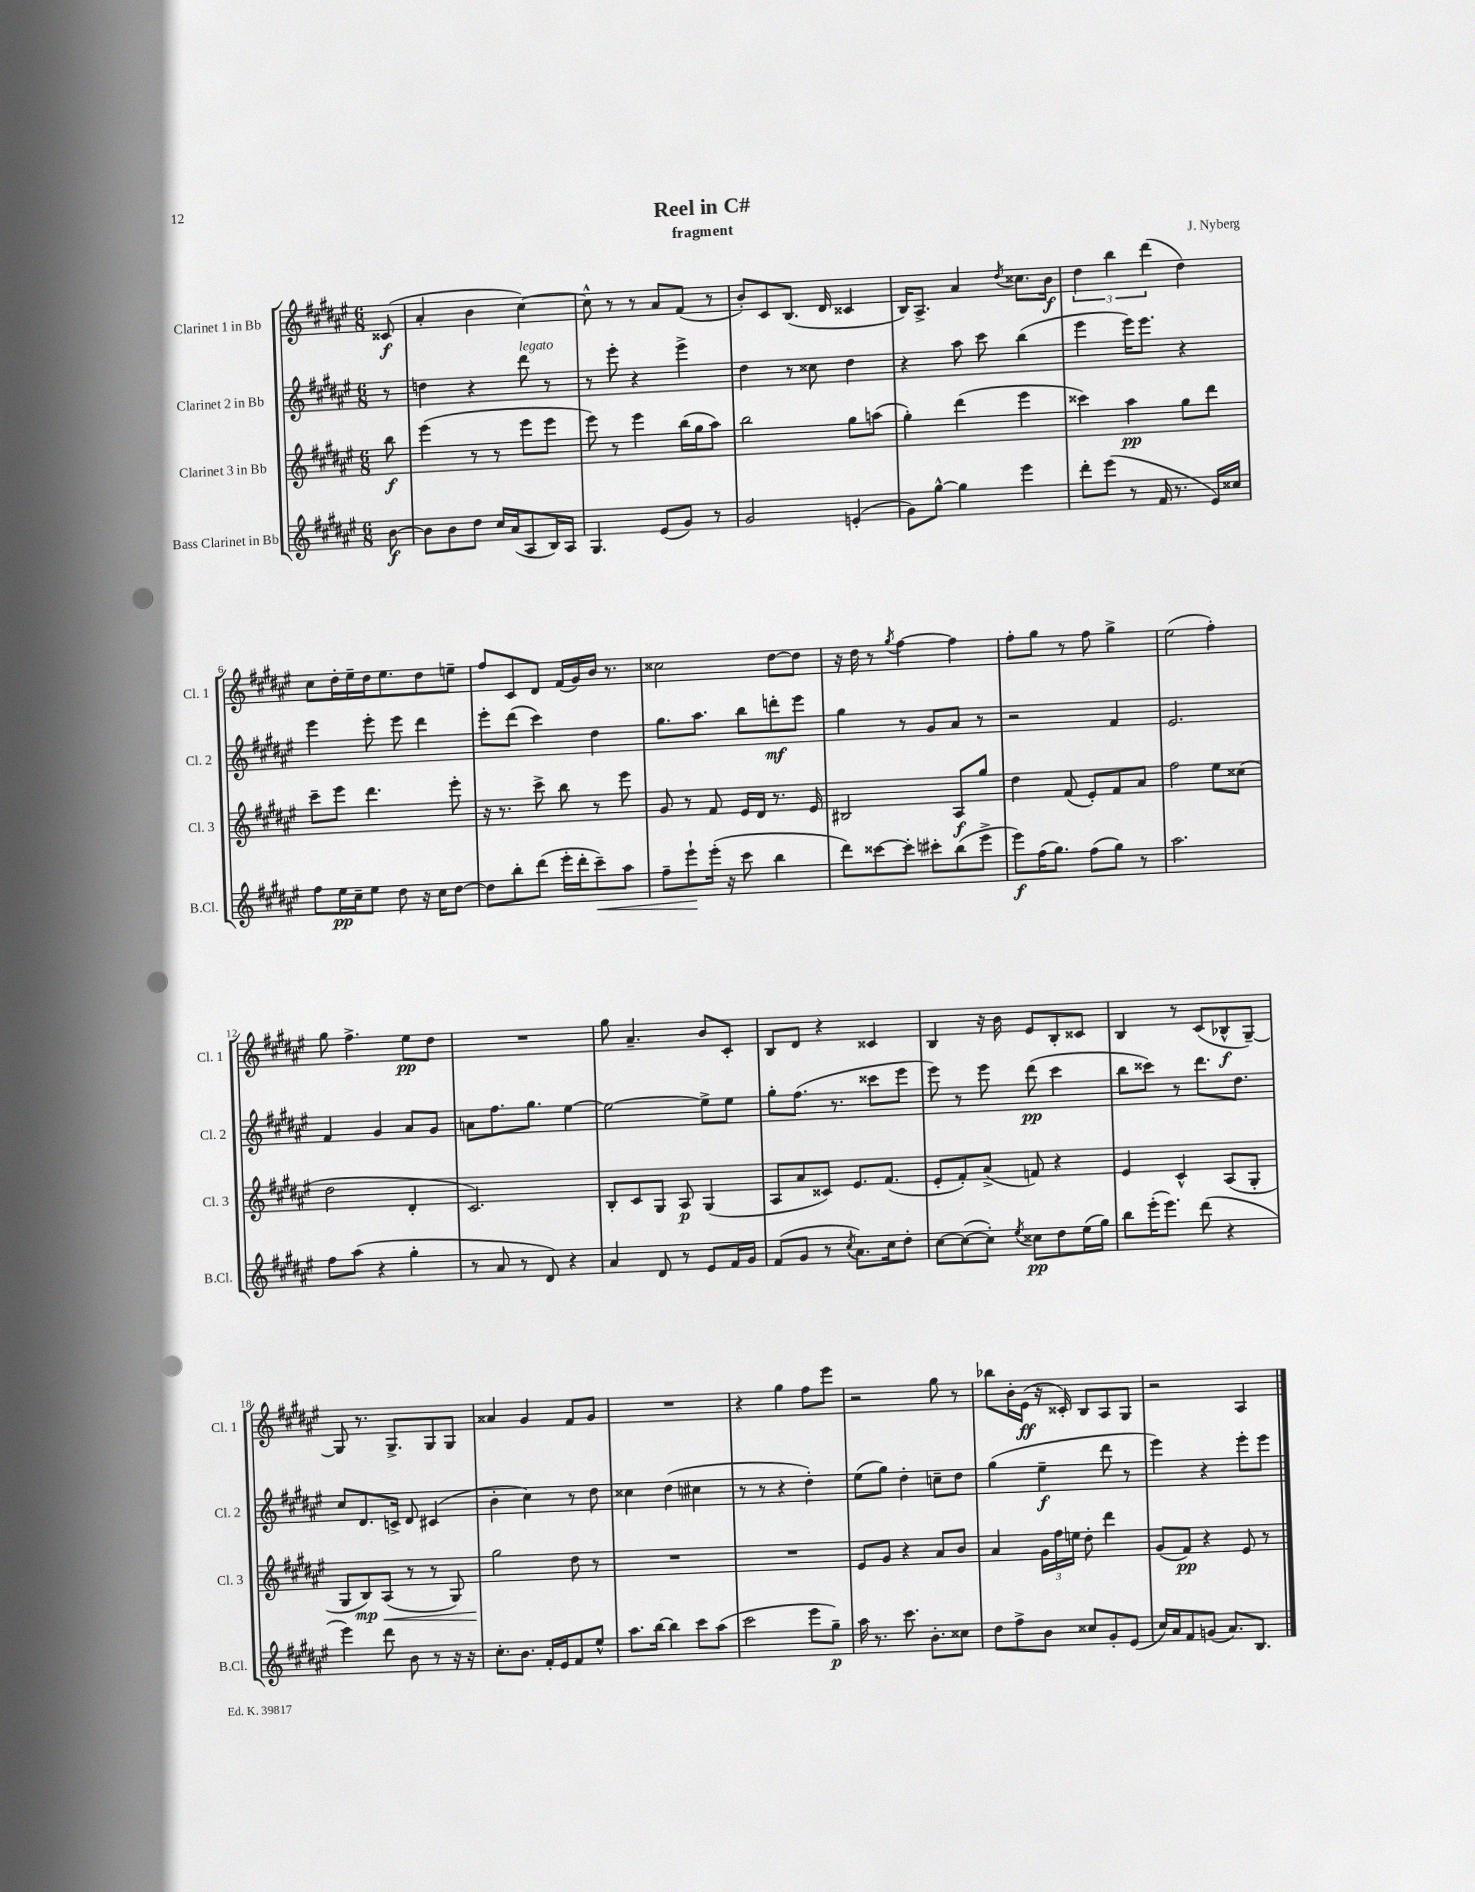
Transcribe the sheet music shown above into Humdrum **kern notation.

**kern	**dynam	**kern	**dynam	**kern	**dynam	**kern	**dynam
*part4	*part4	*part3	*part3	*part2	*part2	*part1	*part1
*staff4	*staff4	*staff3	*staff3	*staff2	*staff2	*staff1	*staff1
*I"Bass Clarinet in Bb	*	*I"Clarinet 3 in Bb	*	*I"Clarinet 2 in Bb	*	*I"Clarinet 1 in Bb	*
*I'B.Cl.	*	*I'Cl. 3	*	*I'Cl. 2	*	*I'Cl. 1	*
*clefG2	*	*clefG2	*	*clefG2	*	*clefG2	*
*k[f#c#g#d#a#e#]	*	*k[f#c#g#d#a#e#]	*	*k[f#c#g#d#a#e#]	*	*k[f#c#g#d#a#e#]	*
*M6/8	*	*M6/8	*	*M6/8	*	*M6/8	*
=	=	=	=	=	=	=	=
[8b\	f	8bb\	f	8r	.	(8c##X/	f
=1	=1	=1	=1	=1	=1	=1	=1
8b\L]	.	(4eee#\	.	4ddn\	.	4a#'/	.
8b\	.	.	.	.	.	.	.
8dd#\J	.	8r	.	4r	.	4b\	.
16cc#/LL	.	8r	.	.	.	.	.
(16a#/J	.	.	.	.	.	.	.
!	!	!	!	!LO:TX:a:i:t=legato	!	!	!
8A#/	.	8eee#\L	.	8ddd#\	.	[4cc#\)	.
16B/L)	.	8eee#\J	.	8r	.	.	.
16A#/JJ	.	.	.	.	.	.	.
=2	=2	=2	=2	=2	=2	=2	=2
4.G#/	.	8eee#\)	.	8r	.	8cc#^^\]	.
.	.	8r	.	8eee#'\	.	8r	.
.	.	4eee#\	.	4r	.	8r	.
(8e#/L	.	.	.	.	.	8a#/L	.
8g#/J)	.	(16bb\LL	.	4eee#^\	.	(8f#/J	.
.	.	16gg#\J	.	.	.	.	.
8r	.	8aa#\J)	.	.	.	8r	.
=3	=3	=3	=3	=3	=3	=3	=3
2g#/	.	2bb\	.	4dd#\	.	8b'/L)	.
.	.	.	.	.	.	8c#/	.
.	.	.	.	8r	.	(8.B/J	.
.	.	.	.	8cc##X\	.	.	.
.	.	.	.	.	.	16d#/	.
(4en'/	.	8gg#\L	.	4dd#\	.	4c##X/	.
.	.	(8aan\J	.	.	.	.	.
=4	=4	=4	=4	=4	=4	=4	=4
8g#\L)	.	4gg#'\)	.	4r	.	16B/KL)	.
.	.	.	.	.	.	8.A#^/J	.
[8gg#^^\J	.	.	.	.	.	.	.
4gg#\]	.	(4ddd#\	.	8aa#\	.	4a#/	.
.	.	.	.	8ccc#\	.	.	.
.	.	.	.	.	.	8qdd#/	.
4eee#\	.	4eee#\	.	(4bb\	.	8.cc##X\L	.
.	.	.	.	.	.	16b\Jk	f
=5	=5	=5	=5	=5	=5	=5	=5
8ddd#'\L	.	4ccc##X\)	.	4eee#\	.	6dd#\	.
(8eee#\J	.	.	.	.	.	.	.
.	.	.	.	.	.	6bb\	.
8r	.	4aa#\	pp	16eee#\KL)	.	.	.
.	.	.	.	8.eee#\J	.	.	.
.	.	.	.	.	.	(6ddd#\	.
16f#/	.	.	.	.	.	.	.
8.r	.	.	.	.	.	.	.
.	.	8gg#\L	.	4r	.	4dd#\)	.
16e#/LL)	.	8ddd#\J	.	.	.	.	.
16cc##X/JJ	.	.	.	.	.	.	.
!!LO:LB:g=z
=6	=6	=6	=6	=6	=6	=6	=6
8ff#\L	.	8ccc#~\L	.	4eee#\	.	8cc#\L	.
16ee#\L	pp	8eee#\J	.	.	.	16dd#'\L	.
16cc#~\J	.	.	.	.	.	16ee#~\	.
8ee#\J	.	4.ddd#\	.	8eee#'\	.	16dd#\J	.
.	.	.	.	.	.	8.ee#\	.
8dd#\	.	.	.	8eee#\	.	.	.
16r	.	.	.	4ddd#\	.	8dd#\	.
16cc#\KL	.	.	.	.	.	.	.
[8dd#\J	.	8eee#'\	.	.	.	8een~\J	.
=7	=7	=7	=7	=7	=7	=7	=7
8dd#\L]	.	16r	.	8eee#'\L	.	8ff#/L	.
.	.	8.r	.	.	.	.	.
8bb'\	.	.	.	(8ddd#\J	.	8c#/	.
(8ddd#\J	.	8ccc#^\	.	4ccc#\)	.	8d#/J	.
16eee#'\LL	.	8bb\	.	.	.	(16f#/LL	.
16ddd#'\J	.	.	.	.	.	16g#/)	.
!	!LO:HP:b	!	!	!	!	!	!
8ccc#~\)	<	8r	.	4dd#\	.	16b/JJ	.
.	.	.	.	.	.	8.r	.
8aa#\J	.	8eee#\	.	.	.	.	.
=8	=8	=8	=8	=8	=8	=8	=8
8ff#~\L	.	8g#/	.	8.gg#\L	.	2cc##X\	.
8eee#`\	.	8r	.	.	.	.	.
.	.	.	.	8.aa#\J	.	.	.
(16eee#'\Jk	[	8f#/	.	.	.	.	.
16r	.	.	.	.	.	.	.
8ccc#\	.	16e#/LL	.	8bb\L	.	.	.
.	.	16d#/JJ	.	.	.	.	.
4bb\	.	8.r	.	8dddn'\	mf	[8dd#\L	.
.	.	.	.	8eee#\J	.	8dd#\J]	.
.	.	16e#/	.	.	.	.	.
=9	=9	=9	=9	=9	=9	=9	=9
8ddd#\L)	.	2B#X/	.	4gg#\	.	16r	.
.	.	.	.	.	.	16dd#\	.
[8ccc##X\	.	.	.	.	.	8r	.
.	.	.	.	.	.	8qgg#/	.
8ccc##'\J]	.	.	.	8r	.	[4ff#\	.
8ccc#X'\L	.	.	.	8g#/L	.	.	.
(8bb\	.	8A#/L	f	8a#/J	.	4ff#\]	.
8eee#^\J	.	8gg#/J	.	8r	.	.	.
=10	=10	=10	=10	=10	=10	=10	=10
8eee#\L)	f	4dd#\	.	2r	.	8ff#'\L	.
(16ff#\K	.	.	.	.	.	8gg#\J	.
8.gg#\J)	.	.	.	.	.	.	.
.	.	(8f#/	.	.	.	8r	.
(8ff#\L	.	8e#'/L)	.	.	.	8ff#\	.
8gg#\J)	.	8f#/	.	4f#/	.	4gg#^\	.
8r	.	8a#/J	.	.	.	.	.
=11	=11	=11	=11	=11	=11	=11	=11
2.aa#\	.	2ff#\	.	2.e#/	.	(2ee#\	.
.	.	8ee#\L	.	.	.	4ff#'\)	.
.	.	(8cc##X\J	.	.	.	.	.
!!LO:LB:g=z
=12	=12	=12	=12	=12	=12	=12	=12
8ff#\L	.	2dd#\	.	4f#/	.	8gg#\	.
(8aa#\J	.	.	.	.	.	4.ff#^\	.
4r	.	.	.	4g#/	.	.	.
4gg#'\	.	4d#'/	.	8a#/L	.	8ee#\L	pp
.	.	.	.	8g#/J	.	8dd#\J	.
=13	=13	=13	=13	=13	=13	=13	=13
8r	.	2.c#/)	.	8an\L	.	2.r	.
8a#/	.	.	.	8.ff#\	.	.	.
8r	.	.	.	.	.	.	.
.	.	.	.	8.gg#\J	.	.	.
8d#/)	.	.	.	.	.	.	.
4r	.	.	.	[4ee#\	.	.	.
=14	=14	=14	=14	=14	=14	=14	=14
4a#/	.	8B'/L	.	2ee#\_	.	8gg#\	.
.	.	8c#/	.	.	.	4.a#~/	.
8d#/	.	8G#/J	.	.	.	.	.
8r	.	8A#/	p	.	.	.	.
8e#/L	.	(4G#/	.	8ee#^\L]	.	8b/L	.
16f#/L	.	.	.	8ee#\J	.	8c#'/J	.
16g#/JJ	.	.	.	.	.	.	.
=15	=15	=15	=15	=15	=15	=15	=15
(8f#/L	.	8A#/L	.	8gg#'\L	.	8B/L	.
8g#/J	.	8a#/	.	(8.ff#\J	.	8d#/J	.
8r	.	8c##X/J)	.	.	.	4r	.
.	.	.	.	8.r	.	.	.
8qcc#/	.	.	.	.	.	.	.
8.a#\L)	.	8.e#/L	.	.	.	.	.
.	.	.	.	8ccc##X\L	.	4c##X/	.
16cc#\k	.	(8.f#/J	.	.	.	.	.
8dd#'\J	.	.	.	8eee#\J	.	.	.
=16	=16	=16	=16	=16	=16	=16	=16
[8cc#\L	.	8e#'/L	.	8eee#\)	.	4B/	.
(8cc#\_	.	8f#'/)	.	8r	.	.	.
8cc#'\J])	.	(8a#^/J	.	8eee#\	.	16r	.
.	.	.	.	.	.	16b\	.
8qee#/	.	.	.	.	.	.	.
8cc##X\L	pp	8fn/)	.	(8ddd#\	pp	8e#/L	.
8dd#\	.	4r	.	4ccc#\	.	8B'/	.
(16ee#\L	.	.	.	.	.	8c##X/J	.
16gg#\JJ)	.	.	.	.	.	.	.
=17	=17	=17	=17	=17	=17	=17	=17
8bb\L	.	4e#/	.	8bb\L	.	4B/	.
(16eee#'\K	.	.	.	8ccc##X\J)	.	.	.
8.eee#\J)	.	.	.	.	.	.	.
.	.	4c#^^/	.	8r	.	8r	.
(8ddd#\	.	.	.	8.ddd#\L	.	(8c#/L	.
4r	.	(8A#/L	.	.	.	8B-X^^/	f
.	.	.	.	8.dd#\J	.	.	.
.	.	8G#'/J	.	.	.	[8G#~/J)	.
!!LO:LB:g=z
=18	=18	=18	=18	=18	=18	=18	=18
4eee#\)	.	8G#/L	.	8cc#/L	.	8G#/]	.
.	.	8B/)	mp	8.d#/	.	8.r	.
!	!	!	!LO:HP:b	!	!	!	!
8ddd#\	.	(8A#/J	<	.	.	.	.
.	.	.	.	16cn^/Jk	.	8.G#^/L	.
8b\	.	8r	.	8d#/	.	.	.
8r	.	8r	.	(4c#X/	.	8G#/	.
16r	.	8G#/)	.	.	.	8G#/J	.
16r	.	.	.	.	.	.	.
=19	=19	=19	=19	=19	=19	=19	=19
8.cc#'\L	.	2gg#\	.	4b'\	.	4a##X/	.
8.b\J	.	.	.	.	.	.	.
.	.	.	.	4cc#\)	.	4g#/	.
16f#'/LL	.	.	.	.	.	.	.
16e#/J	.	.	.	.	.	.	.
8f#/	.	8dd#\	[	8r	.	8f#/L	.
8ee#^^/J	.	8r	.	8dd#\	.	8g#/J	.
=20	=20	=20	=20	=20	=20	=20	=20
8.aa#\L	.	2.r	.	4cc##X\	.	2.r	.
[16bb\Jk	.	.	.	.	.	.	.
4bb\]	.	.	.	(4dd#\	.	.	.
8ccc#\L	.	.	.	4cc#X\	.	.	.
(8aa#\J	.	.	.	.	.	.	.
=21	=21	=21	=21	=21	=21	=21	=21
2ccc#\	.	2.r	.	8r	.	4r	.
.	.	.	.	8r	.	.	.
.	.	.	.	4r	.	4gg#\	.
8eee#\L	.	.	.	4dd#'\)	.	8ff#\L	.
8gg#~\J)	p	.	.	.	.	8eee#\J	.
=22	=22	=22	=22	=22	=22	=22	=22
16aa#\	.	8e#/L	.	(8ee#\L	.	2r	.
8.r	.	.	.	.	.	.	.
.	.	8g#/J	.	8gg#\J)	.	.	.
8.ccc#\	.	4r	.	4dd#'\	.	.	.
8.b'\L	.	.	.	.	.	.	.
.	.	8a#/L	.	8ccn~\L	.	8gg#\	.
8cc##X\J	.	8b/J	.	8dd#\J	.	8r	.
=23	=23	=23	=23	=23	=23	=23	=23
8dd#\L	.	4a#/	.	(4gg#\	.	8bb-X\L	.
8ff#^\	.	.	.	.	.	16b'\L	.
.	.	.	.	.	.	(16e#\JJ	ff
8b\J	.	24g#\LL	.	4ee#~\	f	16r	.
.	.	24ff#\	.	.	.	.	.
.	.	.	.	.	.	16c##X'/)	.
.	.	24een\JJ	.	.	.	.	.
8cc##X/L	.	8dd#'\	.	.	.	8B/L	.
8g#'/	.	4ddd#\	.	8ddd#\	.	8A#/	.
(8e#/J	.	.	.	8r	.	8G#/J	.
=24	=24	=24	=24	=24	=24	=24	=24
16cc#/LL)	.	(8g#/L	.	4eee#\)	.	2r	.
16a#/J	.	.	.	.	.	.	.
8f#/	.	8f#/J)	pp	.	.	.	.
(8gn/J	.	4r	.	4r	.	.	.
8.a#/L)	.	.	.	.	.	.	.
.	.	8e#/	.	8eee#'\L	.	4A#/	.
8.B/J	.	.	.	.	.	.	.
.	.	8r	.	8eee#\J	.	.	.
==	==	==	==	==	==	==	==
*-	*-	*-	*-	*-	*-	*-	*-
